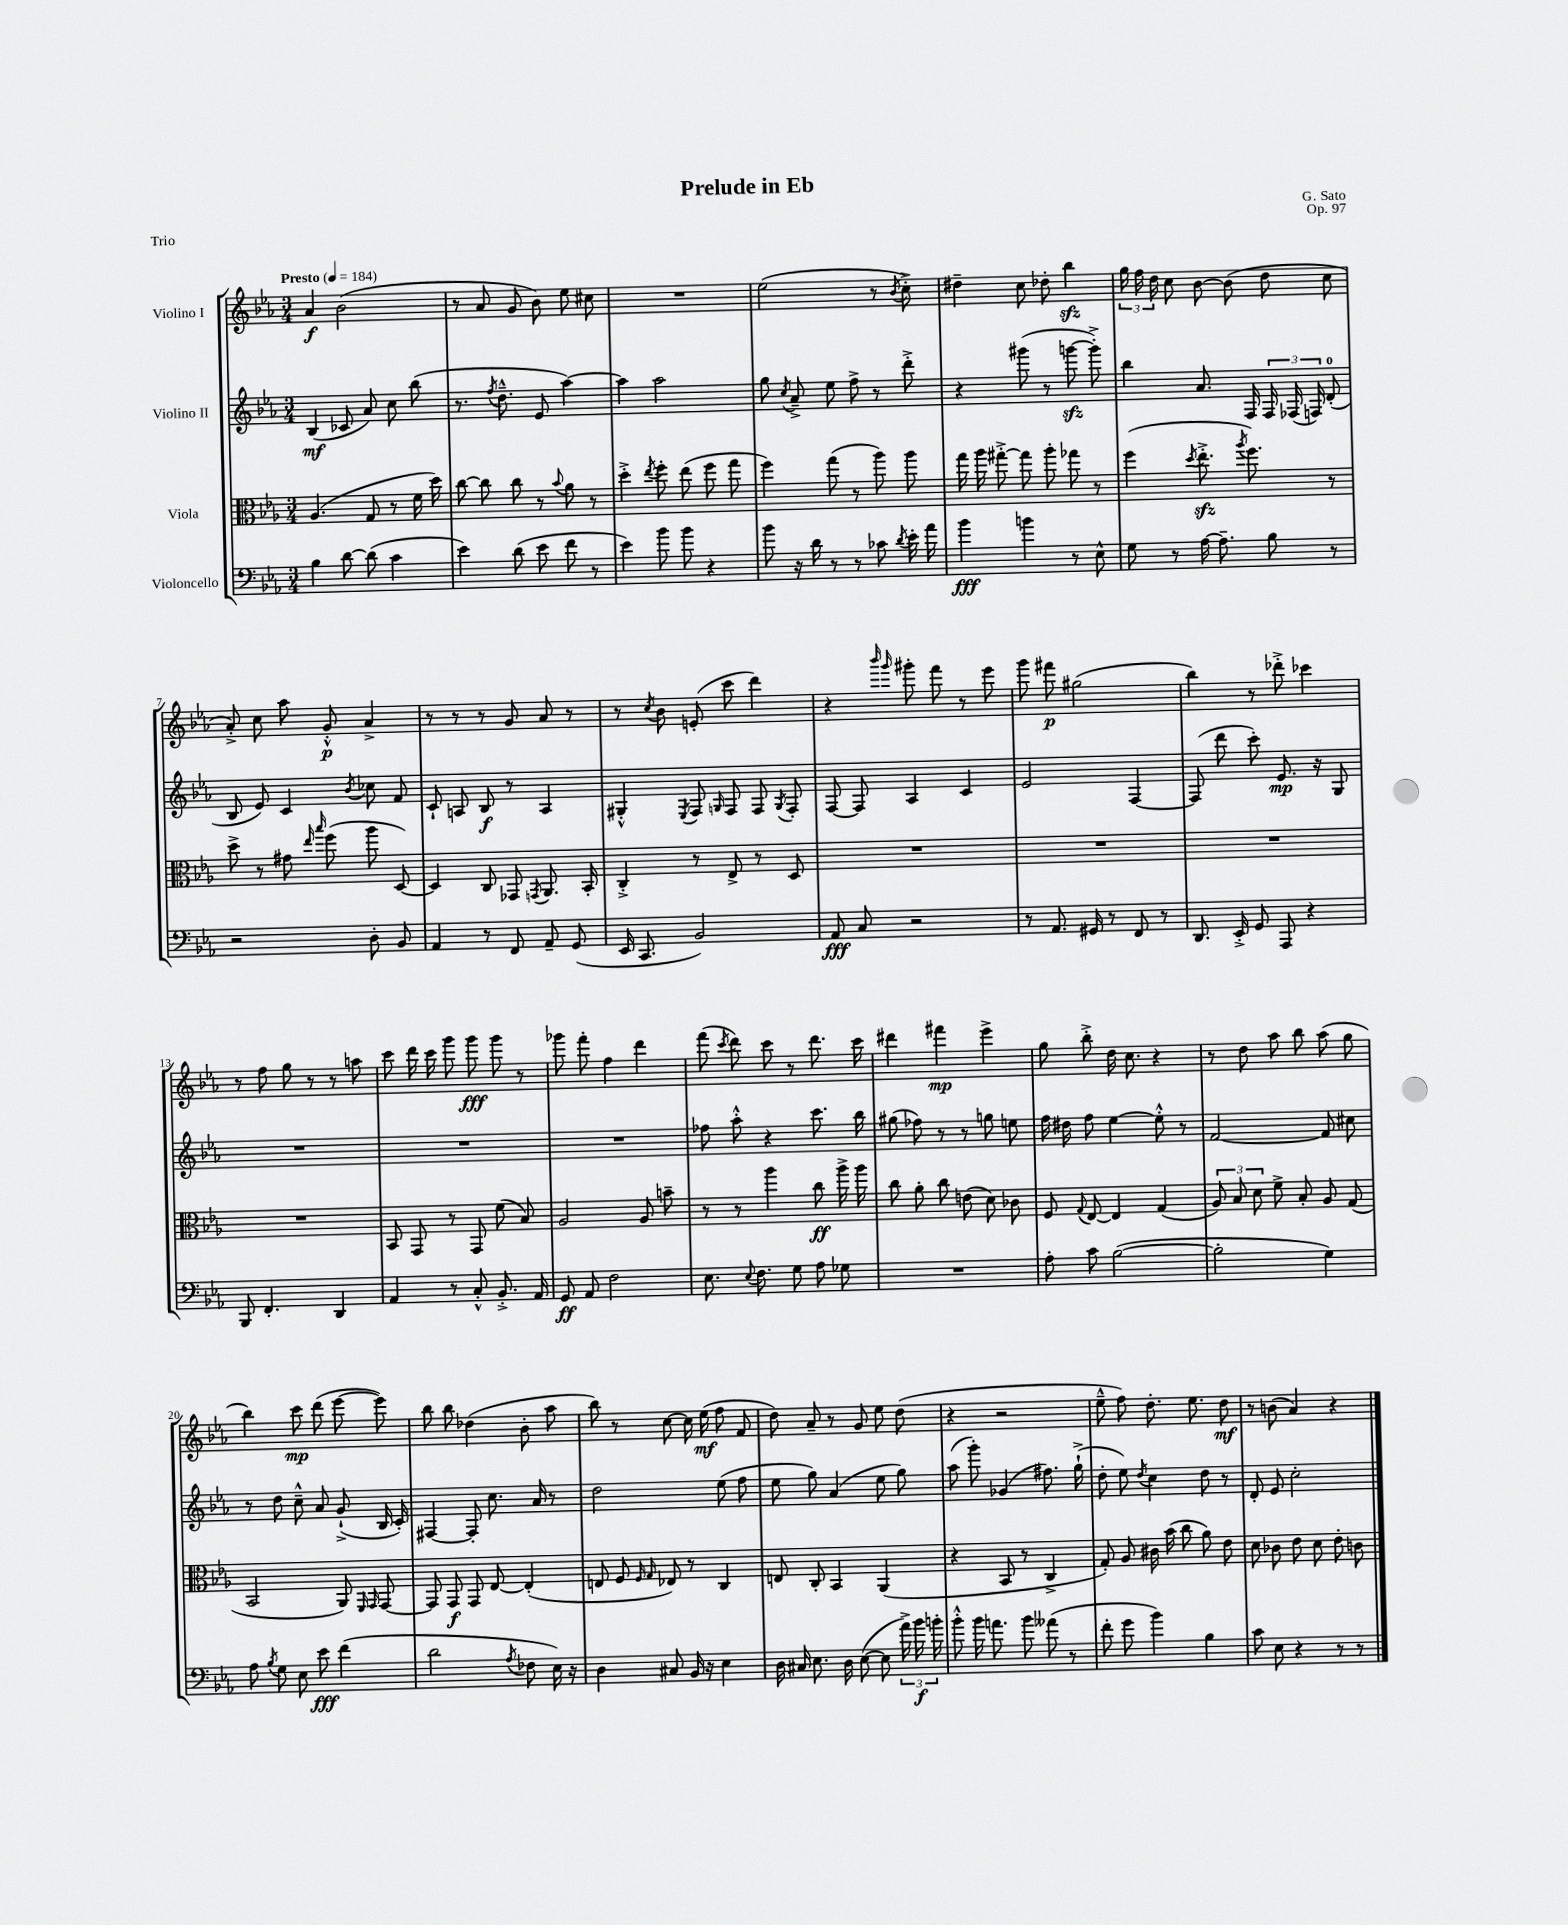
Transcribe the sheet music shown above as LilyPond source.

\header { title = "Prelude in Eb" composer = "G. Sato" opus = "Op. 97" piece = "Trio" }
<<
\new StaffGroup <<
\new Staff = "s0" \with { instrumentName = "Violino I" } {
    \clef treble \key ees \major \numericTimeSignature \time 3/4 \tempo "Presto" 4 = 184
    \autoBeamOff aes'4\f bes'2( |
    r8 aes'8 g'8 bes'8) ees''8 cis''8 |
    R2. |
    ees''2( r8 \acciaccatura { bes'8 } c''8-.->) |
    dis''4-- c''8 des''8-. bes''4\sfz |
    \tuplet 3/2 { g''16 f''16 d''16 } c''8 bes'8~ bes'8( d''8 c''8 |
    aes'8-.->) c''8 aes''8 g'8-.-^\p aes'4-> |
    r8 r8 r8 g'8 aes'8 r8 |
    r8 \acciaccatura { c''8 } bes'8 e'8-.( c'''8 d'''4) |
    r4 \grace { bes'''16 g'''16 } gis'''8-. f'''8 r8 ees'''8 |
    g'''8 fis'''8\p gis''2( |
    bes''4) r8 des'''8-.-> ces'''4 |
    r8 f''8 g''8 r8 r8 a''8 |
    c'''8 d'''16 c'''16 g'''8 g'''8\fff g'''8 r8 |
    ges'''8 f'''8-. f''4 d'''4 |
    f'''8( \acciaccatura { c'''8 } d'''8) c'''8 r8 d'''8. c'''16 |
    dis'''4 fis'''4\mp ees'''4-> |
    g''8 bes''8-.-> d''16 c''8. r4 |
    r8 d''8 aes''8 bes''8 aes''8( g''8 |
    bes''4) c'''8\mp d'''8( ees'''8~ ees'''8) |
    bes''8 bes''8 des''4( bes'8-. aes''8 |
    bes''8) r8 c''8~ c''16 ees''16\mf( f''8 f'8 |
    d''8) aes'8-- r8 g'8 ees''8 d''8( |
    r4 r2 |
    ees''8---^ f''8) d''8.-. ees''8. d''8\mf |
    r8 b'8( aes'4) r4 \bar "|." |
}
\new Staff = "s1" \with { instrumentName = "Violino II" } {
    \clef treble \key ees \major \numericTimeSignature \time 3/4
    \autoBeamOff bes4\mf( ces'8 aes'8) c''8 bes''8( |
    r8. \acciaccatura { f''8 } d''8.---^ ees'8 aes''4~) |
    aes''4 aes''2 |
    g''8 \acciaccatura { c''8 } aes'8---> ees''8 f''8-> r8 d'''8-.-> |
    r4 gis'''8( r8 g'''8~\sfz g'''8-.->) |
    bes''4 aes'8. f16 \tuplet 3/2 { f16 fes16( f16) } d'8-0-.( |
    bes8 ees'8) c'4 \acciaccatura { bes'8 } ces''8 f'8 |
    c'8-! a8 bes8\f r8 a4 |
    gis4-.-^ \acciaccatura { ees8 } f8 \grace { g16 } f8 f8 \acciaccatura { g8 } f8-. |
    f8~ f8 aes4 c'4 |
    ees'2 f4~ |
    f8( d'''8 c'''8-.) ees'8.\mp r16 g8 |
    R2. |
    R2. |
    R2. |
    fes''8 aes''8-.-^ r4 c'''8. bes''16 |
    gis''8( fes''8) r8 r8 g''8 e''8 |
    f''16 dis''16 f''8 ees''4~ ees''8-.-^ r8 |
    f'2~ f'8 cis''8 |
    r8 d''8 c''8---^ aes'8 g'8-!->( bes16 c'16-.) |
    fis4~ fis8-. c''8. aes'16 r8 |
    d''2 ees''8( f''8 |
    ees''8 g''8) aes'4( ees''8 g''8) |
    aes''8( g'''8-.) ges'4( fis''8.) g''16-!->( |
    d''8-. ees''8) \acciaccatura { d''8 } c''4 d''8 r8 |
    d'8-. ees'8 c''2-. \bar "|." |
}
\new Staff = "s2" \with { instrumentName = "Viola" } {
    \clef alto \key ees \major \numericTimeSignature \time 3/4
    \autoBeamOff aes4.( g8 r8 f'16 d''16) |
    c''8~ c''8 c''8 r8 \appoggiatura { bes'8 } aes'8 r8 |
    d''4-.-> \acciaccatura { ees''8 } f''8-. ees''8( f''8 g''8 |
    f''4) g''8( r8 aes''8) aes''8 |
    g''16 aes''16 gis''8~-.-> gis''8 aes''8-. ges''8 r8 |
    f''4( \acciaccatura { d''8 } ees''8.-.->\sfz \acciaccatura { aes''8 } f''8.) r8 |
    d''8-> r8 gis'8 \grace { ees''16 bes''16 } f''8( aes''8 d8~) |
    d4 c8 ges,8 \acciaccatura { g,8 } aes,8. bes,16-. |
    c4-.-> r8 ees8-> r8 d8 |
    R2. |
    R2. |
    R2. |
    R2. |
    bes,8 g,8 r8 g,8 f'8( bes8) |
    aes2 aes8 b'8-- |
    r8 r8 aes''4 c''8\ff aes''16-> aes''16 |
    c''8 aes'8-. c''8 e'8( d'8) ces'8 |
    f8 \appoggiatura { g8 } ees8~ ees4 g4( |
    \tuplet 3/2 { aes8) bes8 d'8 } f'8-> bes8-. aes8 g8( |
    bes,2 aes,8) \grace { f,16 g,16 } g,8~ |
    g,8 g,8\f g,8 ees8~ ees4-.( |
    e8 f8 \grace { f16 g16 } ees8) r8 c4 |
    e8 c8-. bes,4 aes,4( |
    r4 bes,8 r8 c4-> |
    g8-.) aes8 cis'16 bes'16( c''8 aes'8) ees'8 |
    d'8 ces'8 ees'8 d'8 ees'8-. c'8 \bar "|." |
}
\new Staff = "s3" \with { instrumentName = "Violoncello" } {
    \clef bass \key ees \major \numericTimeSignature \time 3/4
    \autoBeamOff bes4 d'8~ d'8( c'4 |
    ees'4) d'8( ees'8 f'8 r8 |
    ees'4) bes'8 bes'8 r4 |
    bes'8 r16 d'16 r8 r8 ces'8 \acciaccatura { d'8 } ees'16-. aes'16 |
    bes'4\fff b'4 r8 ees8-^ |
    g8 r8 aes16~ aes8.-- bes8 r8 |
    r2 d8-. bes,8 |
    aes,4 r8 f,8 aes,8-- g,8( |
    ees,16 c,8. bes,2) |
    aes,8\fff c8 r2 |
    r8 aes,8. gis,16 r8 f,8 r8 |
    d,8. ees,16-.-> g,8 aes,,8 r4 |
    bes,,8 f,4.-. d,4 |
    aes,4 r8 c8-.-^ bes,8.-.-> aes,16 |
    g,8\ff aes,8 f2 |
    ees8. \appoggiatura { ees8 } f8. g8 aes8 ges8 |
    R2. |
    aes8-. c'8 bes2~( |
    bes2-. g4) |
    aes8 \acciaccatura { bes8 } g8 ees8 ees'8\fff f'4( |
    d'2 \acciaccatura { aes8 } fes8 ees16) r16 |
    d4 cis8 bes,16 r16 ees4 |
    d16 cis16 ees8. d16 ees8~( ees8 \tuplet 3/2 { aes'16->) bes'16\f b'16-. } |
    bes'8-.-^ bes'16 a'8. bes'8 aeses'8( r8 |
    f'8-. g'8 bes'4) bes4 |
    c'8 ees8 r4 r8 r8 \bar "|." |
}
>>
>>
